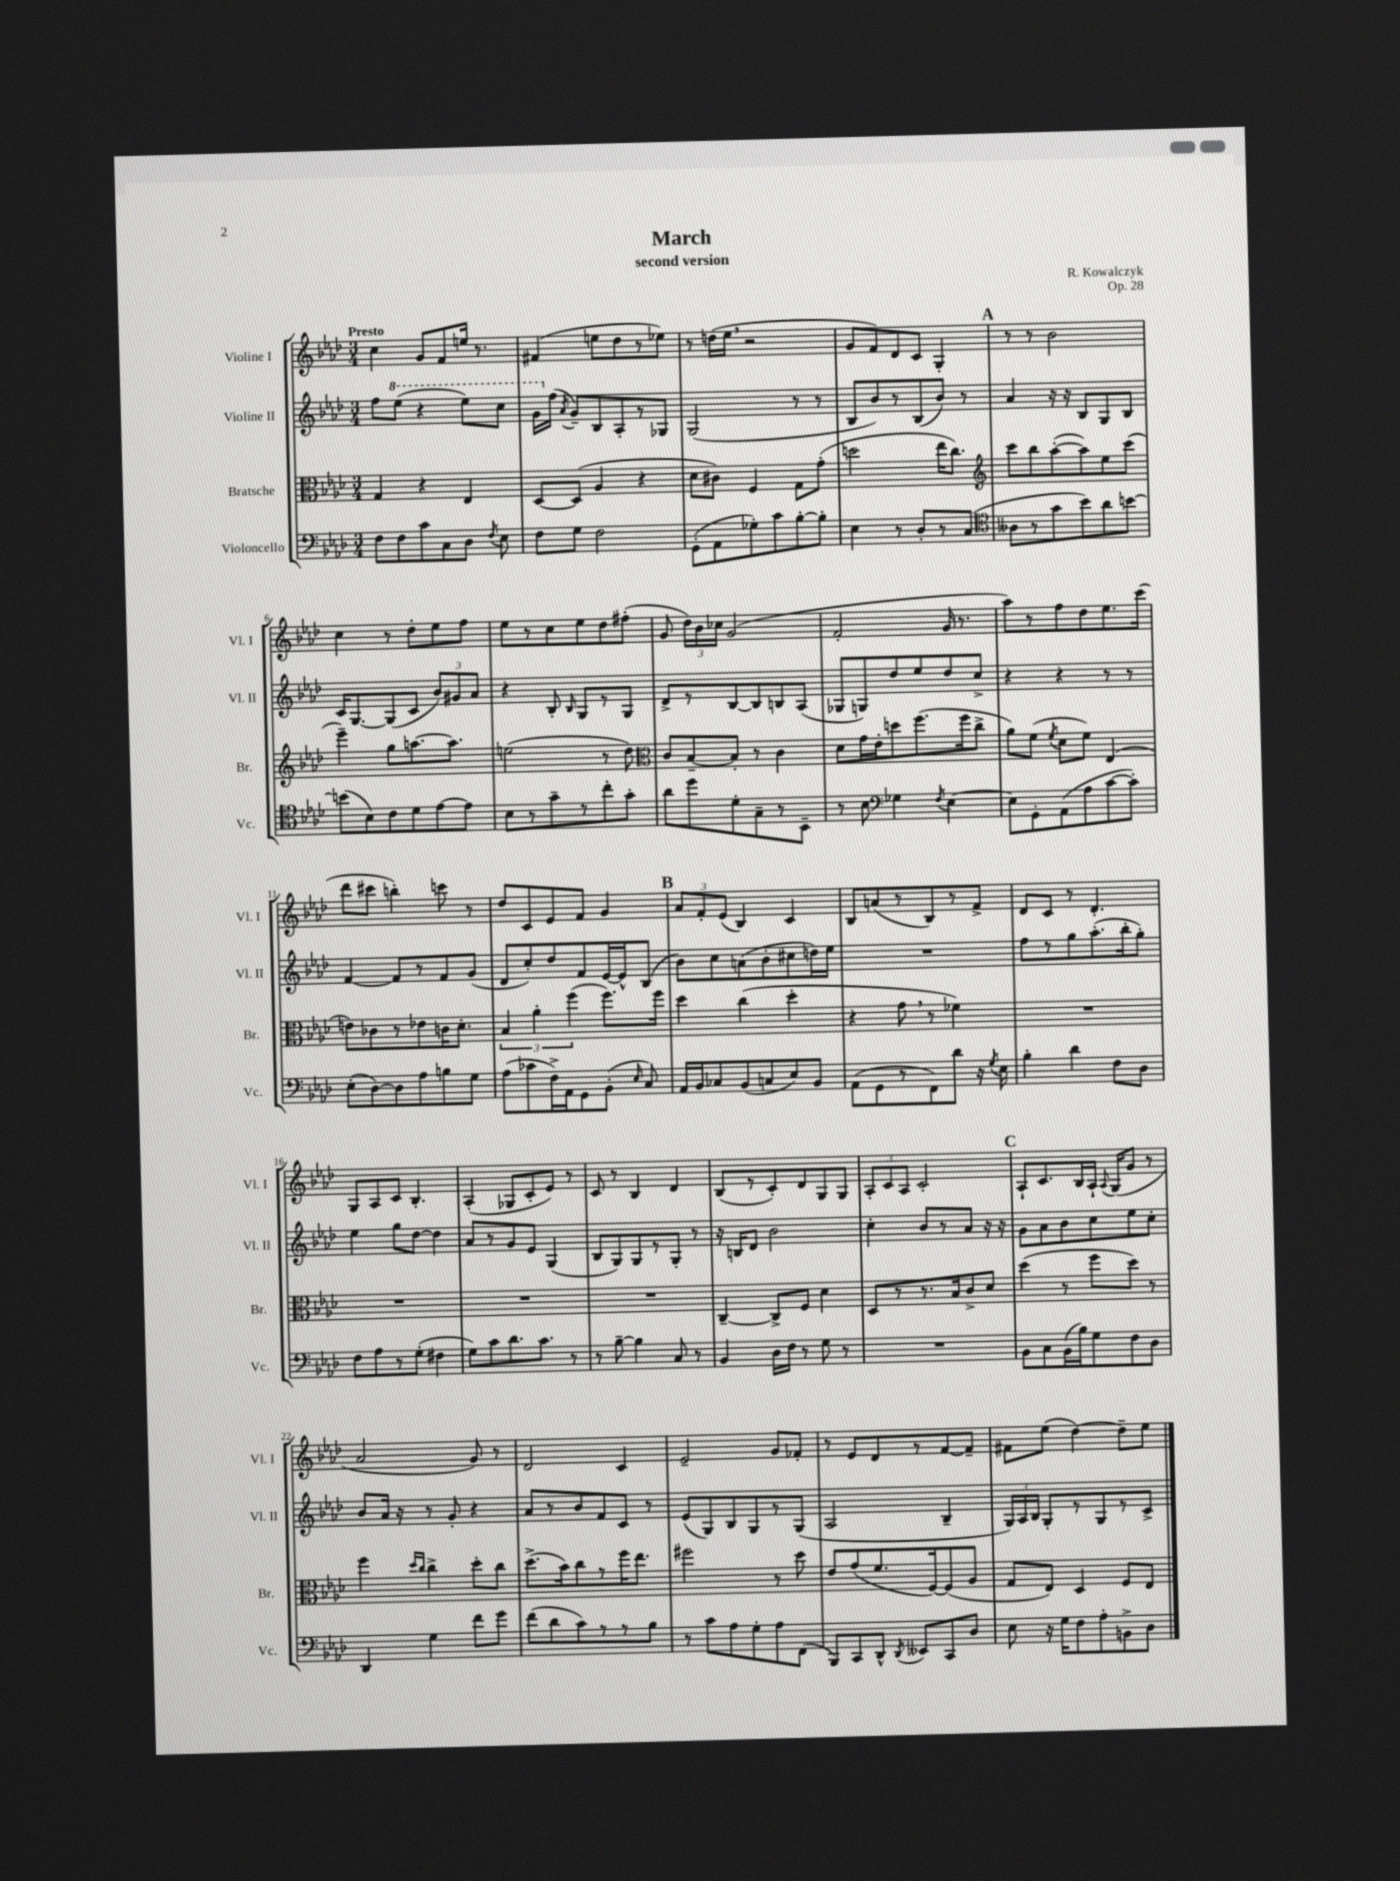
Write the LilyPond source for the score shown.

\header { title = "March" composer = "R. Kowalczyk" subtitle = "second version" opus = "Op. 28" }
<<
\new StaffGroup <<
\new Staff = "s0" \with { instrumentName = "Violine I" shortInstrumentName = "Vl. I" } {
    \clef treble \key aes \major \numericTimeSignature \time 3/4 \tempo "Presto"
    \autoBeamOff c''4 g'8[ f'8 e''16] r8. |
    fis'4( e''8[ des''8 r8 ees''8]) |
    r8 d''16[( ees''16] \breathe r2 |
    g'8[ f'8) des'8 c'8] g4-. |
    \mark \markup { \bold "A" } r8 r8 bes'2 |
    c''4 r8 des''8[-. ees''8 f''8] |
    ees''8[ r8 c''8 ees''8 des''8 fis''8]-.( |
    g'8 \tuplet 3/2 { des''16[) bes'16 ces''16] } g'2( |
    f'2-. g'16 r8. |
    aes''8[) r8 f''8 des''8 ees''8. c'''16]( |
    des'''8[ cis'''8] b''4-.) c'''8 r8 |
    des''8[ c'8 ees'8 f'8] g'4 |
    \mark \markup { \bold "B" } \tuplet 3/2 { aes'8[ f'8-. ees'8]( } bes4) c'4 |
    bes8[ a'8( r8 bes8) r8 f'8]-> |
    des'8[ c'8] r8 des'4.-. |
    g8[ aes8 c'8] bes4.-. |
    aes4-.( ges8[ c'8-. ees'8]) r8 |
    c'8 r8 bes4 des'4 |
    bes8[( r8 c'8-.) des'8 g8 g8] |
    \tuplet 3/2 { aes8[-. c'8 aes8] } c'2-. |
    \mark \markup { \bold "C" } aes8[-! c'8. bes16 aes16]-! \appoggiatura { aes8 } g16[( g'8] r8 |
    aes'2 g'8) r8 |
    des'2 c'4 |
    ees'2-- g'8[ fes'8]-. |
    r8 ees'8[ des'8 r8 f'8~ f'8]-- |
    fis'8[ ees''8]( des''4~) des''8[-- ees''8] \bar "|." |
}
\new Staff = "s1" \with { instrumentName = "Violine II" shortInstrumentName = "Vl. II" } {
    \clef treble \key aes \major \numericTimeSignature \time 3/4
    \autoBeamOff f''8[ \ottava #1 ees'''8]( r4 ees'''8[) c'''8] |
    g''16[ \ottava #0 f''16]( \acciaccatura { aes'8 } g'8[--) bes8 aes8-. r8 ges8] |
    g2( r8 r8 |
    bes8[ bes'8) r8 bes8( bes'8]) r8 |
    \mark \markup { \bold "A" } aes'4 r16 r16 bes8[ g8 bes8] |
    c'16[ g8.~ g8( c'8] \tuplet 3/2 { bes'8[) gis'8 aes'8] } |
    r4 bes8-. \grace { bes16 } g8[ r8 g8] |
    des'8[-> r8 bes8~ bes8 b8 aes8]( |
    ges8[ g8) des''8 ees''8 des''8 c''8]-> |
    r4 r4 r8 r8 |
    f'4~ f'8[ r8 f'8 g'8]( |
    des'8[ c''8-.) des''8 f'8 ees'16~ ees'16-^ bes8]( |
    \mark \markup { \bold "B" } bes'8[) c''8 a'8( bes'8-. cis''8 d''16) ees''16] |
    R2. |
    f''8[ r8 g''8 aes''8.-.( bes''16-. g''8]-.) |
    ees''4 g''8[ des''8]~ des''4 |
    aes'8[ r8 g'8 ees'8] g4( |
    bes8[ g8) g8 r8 g8]-. r8 |
    r16 b16[ des'8] bes'2 |
    c''4-. bes'8[ r8 aes'8] r16 r16 |
    \mark \markup { \bold "C" } g'8[ aes'8 bes'8 c''8 ees''8 c''8]-. |
    bes'8[ aes'16] r16 r8 g'8-. r4 |
    aes'8[ r8 bes'8 f'8 c'8] r8 |
    ees'8[( g8) bes8 g8 r8 g8]( |
    aes2 bes4-- |
    \tuplet 3/2 { g16[) aes16 bes16] } g8[-. r8 g8 r8 c'8]-> \bar "|." |
}
\new Staff = "s2" \with { instrumentName = "Bratsche" shortInstrumentName = "Br." } {
    \clef alto \key aes \major \numericTimeSignature \time 3/4
    \autoBeamOff g4 r4 ees4 |
    des8[~ des8]( aes4 r4 |
    des'8[ cis'8]) f4 g8[ g'8]-.( |
    d''2 ees''16[ c''8.]) |
    \mark \markup { \bold "A" } \clef treble c'''8[ bes''8 aes''8~-.( aes''8) ees''8 c'''8]( |
    ees'''4--) g''8[ a''8.~ a''8.] |
    e''2( r8 des''8) |
    \clef alto c'8[ bes8~-- bes8]-. r8 c'4 |
    des'8[ g'16 ees'16-. d''8 f''8.( f''16 c''8]-> |
    aes'8[) f'8]( \acciaccatura { f'8 } des'8[ f'8]) ees4( |
    e'8[) ces'8 r8 ees'8 c'16 des'8.]-. |
    \tuplet 3/2 { bes4 aes'4-. f''4( } f''8.[) f''16] |
    \mark \markup { \bold "B" } des''4 c''4( des''4-. |
    r4 g'8 \breathe r8 fes'4) |
    R2. |
    R2. |
    R2. |
    R2. |
    c4~-- c8[-> f8] des'4 |
    des8[ r8 r8. bes16 c'8-> des'8] |
    \mark \markup { \bold "C" } des''4( r8 f''8[ des''8]) r8 |
    f''4 \grace { des''16[ c''16] } c''4-> des''8[-. c''8] |
    des''8.[->( bes'16) c''8 r8 f''16 ees''8.] |
    fis''2 r8 des''8 |
    ees'8[ g'8( f'8. f16~) f8( aes8] |
    g8[ ees8]) des4 f8[ ees8] \bar "|." |
}
\new Staff = "s3" \with { instrumentName = "Violoncello" shortInstrumentName = "Vc." } {
    \clef bass \key aes \major \numericTimeSignature \time 3/4
    \autoBeamOff f8[ f8 c'8 c8 des8] \acciaccatura { f8 } ees8 |
    f8[ g8] f2 |
    g,8[-.( aes,8 ges8-.) c'8 bes8~-. bes8]-. |
    ees4 r8 des8[-. r8 c8]( |
    \mark \markup { \bold "A" } \clef tenor aeses8[ r8 g'8 bes'8) aes'8 b'8]~ |
    b'8[( bes8) c'8 des'8 ees'8~ ees'8] |
    bes8[ r8 g'8-- r8 c''8-. g'8]-. |
    aes'8[ des''8 des'8-. g8-- r8 bes,8]-- |
    r8 bes8 \clef bass ges4 \acciaccatura { f8 } ees4~ |
    ees8[ g,8-. aes,8( aes8 c'8~ c'8]-.) |
    ees8[-.( des8~) des8 aes8 b8 g8] |
    aes8[( ces'8 f16->) aes,16 g,8 bes,8]-.( \grace { ees16 } c8) |
    \mark \markup { \bold "B" } aes,16[ bes,16 ces8 bes,8( c8 ees8) bes,8] |
    aes,8[( g,8 r8 f,8) des'8] r16 \acciaccatura { g8 } ees16 |
    bes4-. des'4 f8[ des8] |
    f8[ aes8 r8 g8]-.( fis4 |
    g8[) c'8 des'8. c'8.] r8 |
    r8 bes8~-- bes4 c8 r8 |
    bes,4 des16[ f16] r8 g8 r8 |
    R2. |
    \mark \markup { \bold "C" } bes,8[ c8 bes,16( bes16) g8 f8 des8] |
    des,4 g4 f'8[ g'8] |
    f'8[( des'8 c'8) r8 r8 bes8] |
    r8 c'8[ aes8 g8-. aes8 f,8]( |
    bes,,8[) c,8 des,8]-^ \acciaccatura { des,8 } eeses,8[ c,8 des8] |
    ees8 r16 g16[ f8 aes8-. b,8-> des8] \bar "|." |
}
>>
>>
